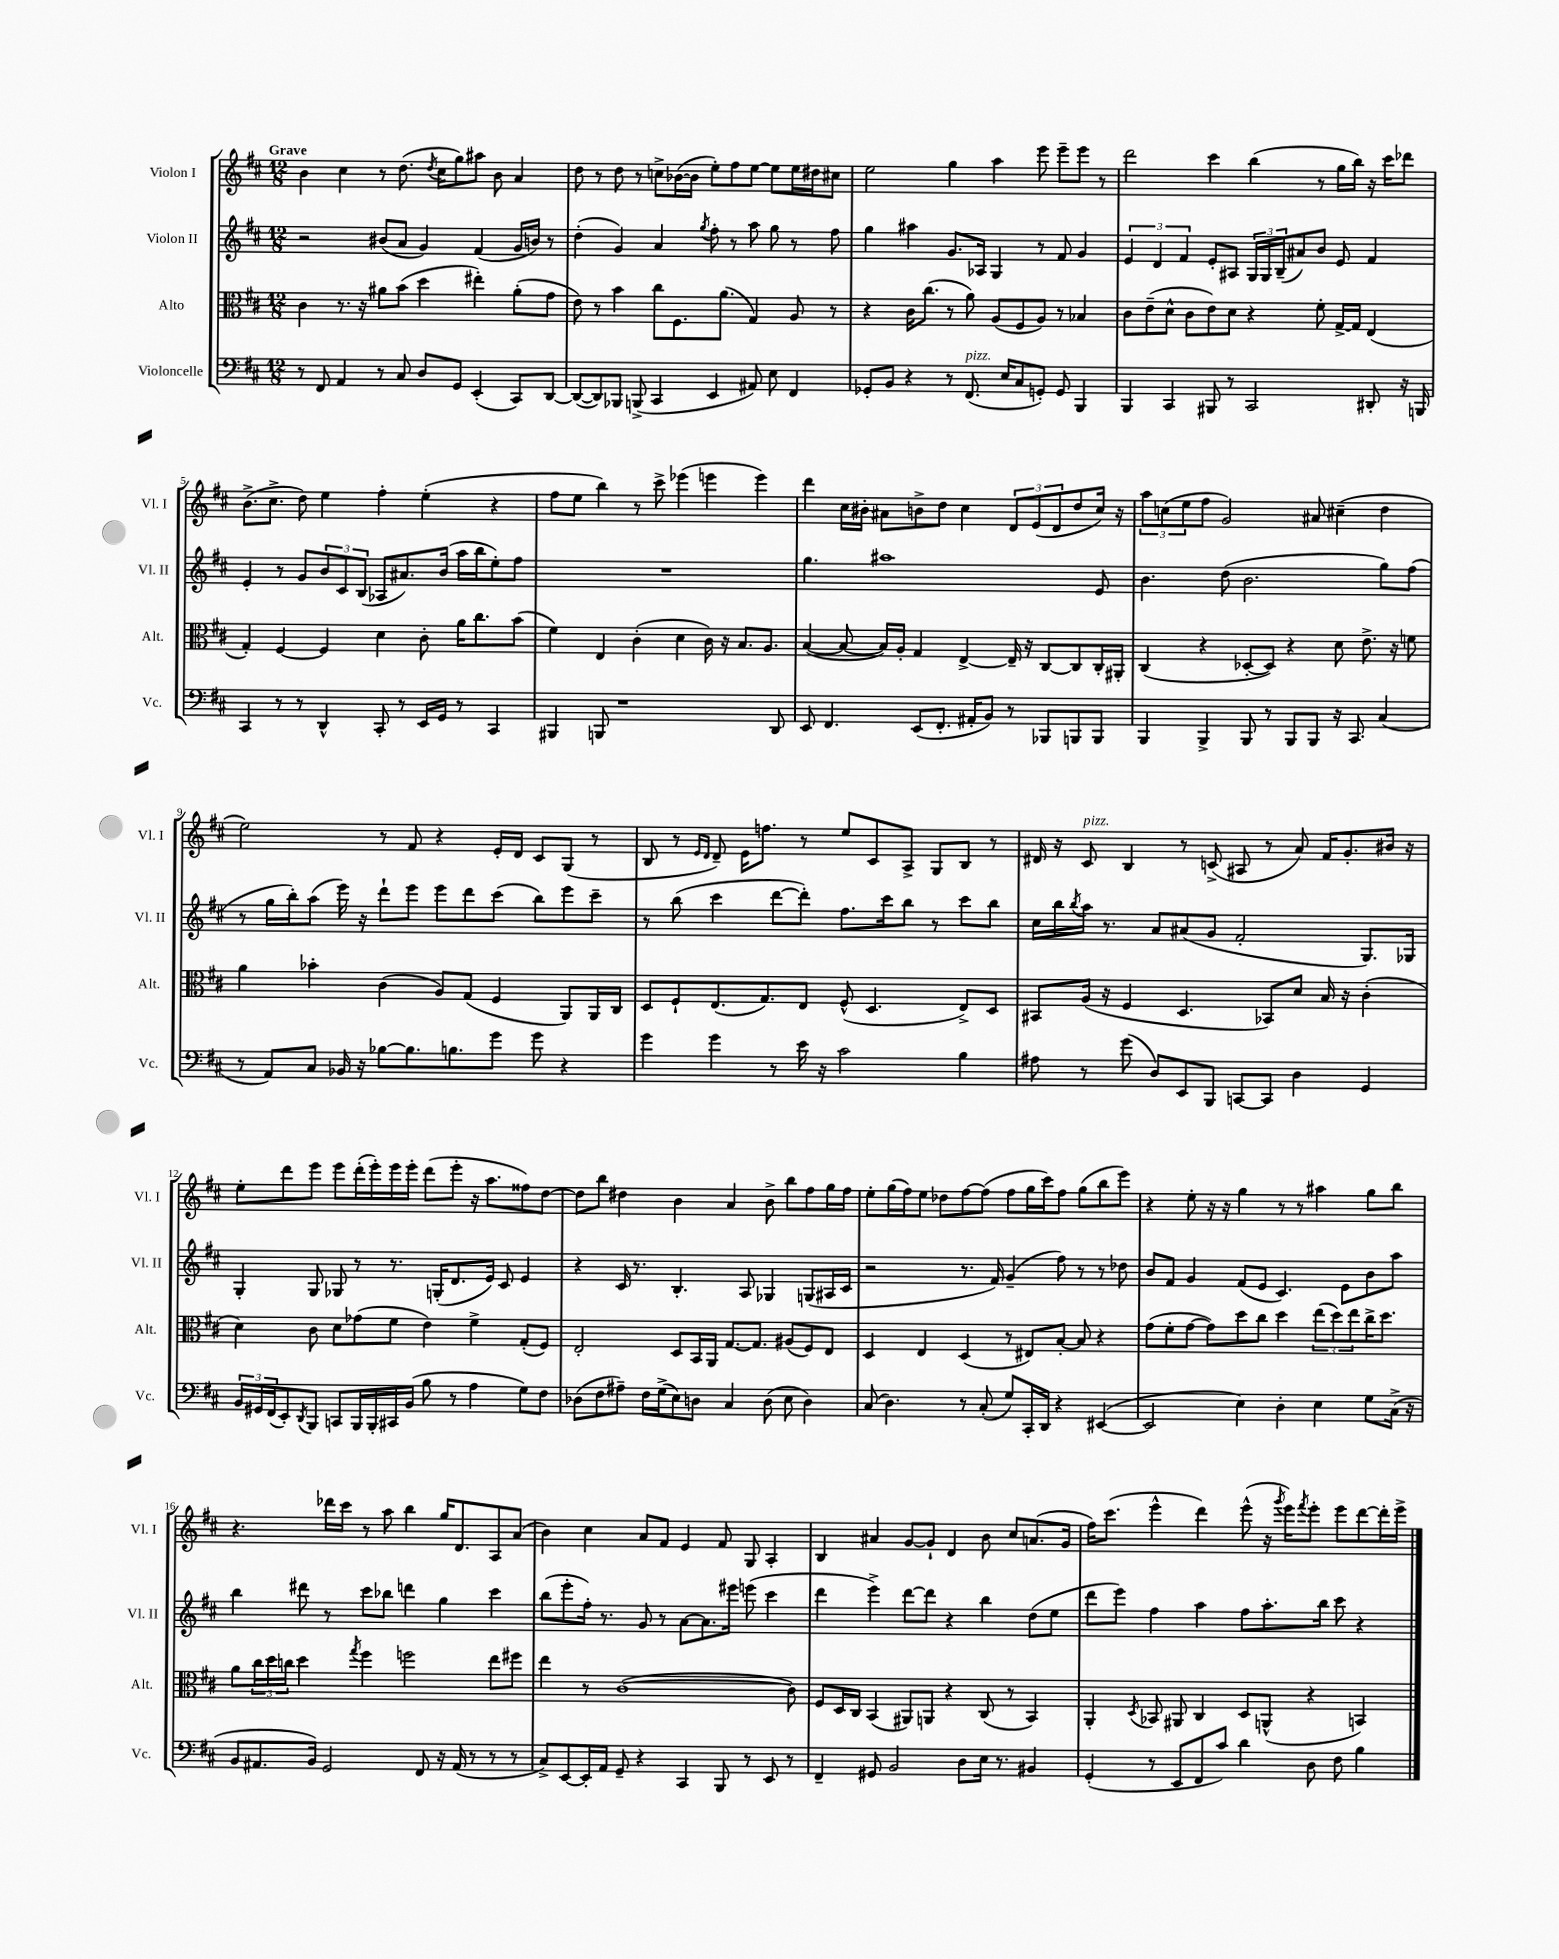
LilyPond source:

<<
\new StaffGroup <<
\new Staff = "s0" \with { instrumentName = "Violon I" shortInstrumentName = "Vl. I" } {
    \clef treble \key d \major \numericTimeSignature \time 12/8 \tempo "Grave"
    b'4 cis''4 r8 d''8.( \acciaccatura { d''8 } cis''16 g''8) ais''8 b'8 a'4 |
    d''8 r8 d''8 r8 c''8-> bes'16~( bes'16 e''8-.) fis''8 e''8~ e''8 e''16 dis''16 cis''8 |
    e''2 g''4 a''4 e'''8 e'''8-- e'''8 r8 |
    d'''2 cis'''4 b''4( r8 g''16 b''16) r16 cis'''16 des'''8 |
    b'8.->( cis''8.-> d''8) e''4 fis''4-. e''4-.( r4 |
    fis''8 e''8 b''4) r8 cis'''8-> ees'''4( e'''4 e'''4) |
    d'''4 cis''16 bis'16-. ais'8 b'8-> d''8 cis''4 \tuplet 3/2 { d'8 e'8( d'8 } d''8 cis''16) r16 |
    \tuplet 3/2 { a''8 c''8( e''8 } fis''8 g'2) ais'8 cis''4--( d''4 |
    e''2) r8 fis'8 r4 e'16-. d'16 cis'8 g8( r8 |
    b8 r8 \grace { e'16 d'16 } d'8--) e'16 f''8. r8 e''8 cis'8 a8-> g8 b8 r8 |
    dis'16 r16 cis'8^\markup { \italic "pizz." } b4 r8 c'8->( ais8 r8 a'8) fis'16 g'8.-. bis'16 r16 |
    e''8-. d'''8 e'''8 e'''8 d'''16-.( e'''16-.) e'''16 e'''16-. d'''8( e'''8-. r16 a''8. fisis''8) d''8~ |
    d''8 b''8 dis''4 b'4 a'4 b'8-> b''8 fis''8 g''16 fis''16 |
    e''8-. g''16( fis''16) e''8 des''8 fis''8~ fis''8( fis''8 g''16 cis'''16) fis''8 g''8( b''8 e'''8) |
    r4 e''8-. r16 r16 g''4 r8 r8 ais''4 g''8 b''8 |
    r4. des'''16 cis'''16 r8 a''8 b''4 g''16 d'8. a8 a'8( |
    b'4) cis''4 a'8 fis'8 e'4 fis'8 g8 a4-. |
    b4 ais'4 g'8~ g'8-! d'4 b'8 cis''8 a'8.( g'16 |
    fis''16) cis'''8.( e'''4-^ d'''4) e'''8-^( r16 \acciaccatura { g'''8 } e'''16) \acciaccatura { fis'''8 } e'''8-. e'''8 d'''8~ d'''16-. e'''16-> \bar "|." |
}
\new Staff = "s1" \with { instrumentName = "Violon II" shortInstrumentName = "Vl. II" } {
    \clef treble \key d \major \numericTimeSignature \time 12/8
    r2 bis'8( a'8 g'4) fis'4( g'16 b'16) r8 |
    d''4-.( g'4) a'4 \acciaccatura { g''8 } fis''8-. r8 a''8 g''8 r8 fis''8 |
    g''4 ais''4 g'8. aes16 g4 r8 fis'8 g'4 |
    \tuplet 3/2 { e'4 d'4 fis'4 } e'8-. ais8 \tuplet 3/2 { g16 g16 b16--( } ais'8) b'8 e'8 fis'4 |
    e'4-. r8 g'8 \tuplet 3/2 { b'8 cis'8 b8( } aes8 ais'8.) b'16( a''16 b''16 e''8-.) fis''8 |
    R1. |
    g''4. ais''1 e'8 |
    b'4. d''8( b'2. g''8) fis''8( |
    r8 g''16 b''16-.) a''8( e'''16) r16 d'''8-! e'''8 e'''8 d'''8 cis'''8( b''8) e'''8 cis'''8-- |
    r8 b''8( cis'''4 d'''8~ d'''8-.) fis''8. cis'''16 b''8 r8 cis'''8 b''8 |
    cis''16 b''16 \acciaccatura { b''8 } a''16 r8. a'8 ais'8( g'8 fis'2-. g8.) ges16 |
    g4-. g8 ges8 r8 r8. g16-.( d'8. e'16) cis'8 e'4 |
    r4 cis'16 r8. b4.-. a8 ges4 g8( ais16 cis'16 |
    r2 r8. fis'16) g'4--( fis''8) r8 r8 des''8 |
    b'8 fis'8 g'4 fis'8( e'8 cis'4.) e'8 b'8 a''8 |
    b''4 dis'''8 r8 cis'''8 bes''8 d'''4 g''4 cis'''4 |
    b''8( e'''8-. fis''16-.) r8. g'8 r8 a'8~ a'8. eis'''16 e'''8( cis'''4 |
    d'''4 e'''4->) d'''8~ d'''8 r4 b''4 d''8( e''8 |
    d'''8 e'''8) fis''4 a''4 fis''8 a''8.-. b''16 cis'''8 r4 \bar "|." |
}
\new Staff = "s2" \with { instrumentName = "Alto" shortInstrumentName = "Alt." } {
    \clef alto \key d \major \numericTimeSignature \time 12/8
    cis'4 r8. r16 ais'8 b'8( d''4 eis''4-.) ais'8-.( g'8 |
    e'8) r8 b'4 cis''8 fis8. a'8.( g4) a8 r8 |
    r4 cis'16 cis''8.( r8 a'8) a8( fis8 a8) r8 bes4 |
    cis'8 e'8--( d'8-^ cis'8 e'8) d'8 r4 fis'8-. g16~-> g16 e4( |
    g4-.) fis4~ fis4 d'4 cis'8-. a'16 cis''8. b'8( |
    fis'4) e4 cis'4-.( d'4 cis'16) r16 b8. a8. |
    b4~( b8~ b16) a16-. g4 e4~-> e16-- r16 cis8~ cis8 cis16-. ais,16-. |
    cis4( r4 des8~-. des8) r4 d'8 e'8.-> r16 f'8 |
    a'4 bes'4-. cis'4( a8) g8( fis4 a,8) a,16 cis16 |
    d8 fis8-! e8.( g8.) e8 fis8-^( d4. e8->) d8 |
    bis,8 a16( r16 fis4 d4. bes,8) d'8 b16 r16 cis'4-.( |
    d'4) cis'8 d'8 ges'8( fis'8 e'4) fis'4-> g8-.( fis8) |
    e2-. d8 b,16 a,16 g8.~ g8. ais8( fis8) e8 |
    d4 e4 d4( r8 eis8) b8~-. b8 r4 |
    g'8( fis'8-. g'8~ g'8) d''8 cis''8 d''4 \tuplet 3/2 { e''8( d''8) e''8 } cis''16-> d''8. |
    a'8 \tuplet 3/2 { cis''16 d''16 c''16 } d''4 \acciaccatura { g''8 } fis''4 f''2 e''8 fis''8 |
    e''4 r8 cis'1~( cis'8) |
    fis8 d16 cis16 b,4( ais,8) a,8 r4 cis8( r8 b,4) |
    a,4-. \acciaccatura { d8 } bes,8 ais,8 cis4 d8 a,8-^( r4 b,4) \bar "|." |
}
\new Staff = "s3" \with { instrumentName = "Violoncelle" shortInstrumentName = "Vc." } {
    \clef bass \key d \major \numericTimeSignature \time 12/8
    r8 fis,8 a,4 r8 cis8 d8 g,8 e,4-.( cis,8) d,8~ |
    d,8~( d,8) bes,,8 b,,8->( cis,4 e,4 ais,8) e8 fis,4 |
    ges,8-. b,8 r4 r8 fis,8.^\markup { \italic "pizz." }( e16 cis8 g,8-.) g,8 b,,4 |
    b,,4 cis,4 bis,,8 r8 cis,2 dis,8-. r16 b,,16 |
    cis,4 r8 r8 d,4-^ cis,8-. r8 e,16 g,16 r8 cis,4 |
    bis,,4 b,,8 r1 d,8 |
    e,8 fis,4. e,8( fis,8.-. ais,16-. b,8) r8 bes,,8 b,,8 b,,8 |
    b,,4 b,,4-> b,,8 r8 b,,8 b,,8 r16 cis,8. cis4( |
    r8 a,8) cis8 bes,16 r16 bes8~ bes8. b8. g'8 g'8 r4 |
    g'4 g'4 r8 e'16 r16 cis'2 b4 |
    ais8 r8 g'8( d8) e,8 b,,8 c,8~ c,8 d4 g,4 |
    \tuplet 3/2 { b,16 gis,16 fis,16( } e,8-.) \acciaccatura { d,8 } b,,8 c,8 b,,16 b,,16-. cis,16 b,16( b8 r8 a4 g8) fis8 |
    des8( fis8 ais8--) fis16 g16->( e8) d8 cis4 d8( e8 d4) |
    cis8( d4.) r8 cis8-.( g8) cis,16-. d,16 r4 eis,4~( |
    eis,2 e4) d4-. e4 g8 cis16->( r16 |
    b,8 ais,8. b,16) g,2 fis,8 r16 ais,16( r8 r8 r8 |
    cis8->) e,8~ e,16-. a,16 g,8-- r4 cis,4 b,,8 r8 e,8 r8 |
    fis,4-- gis,8 b,2 d8 e16 r8. bis,4 |
    g,4-.( r8 e,8 fis,8 cis'8) d'4 d8 fis8 b4 \bar "|." |
}
>>
>>
